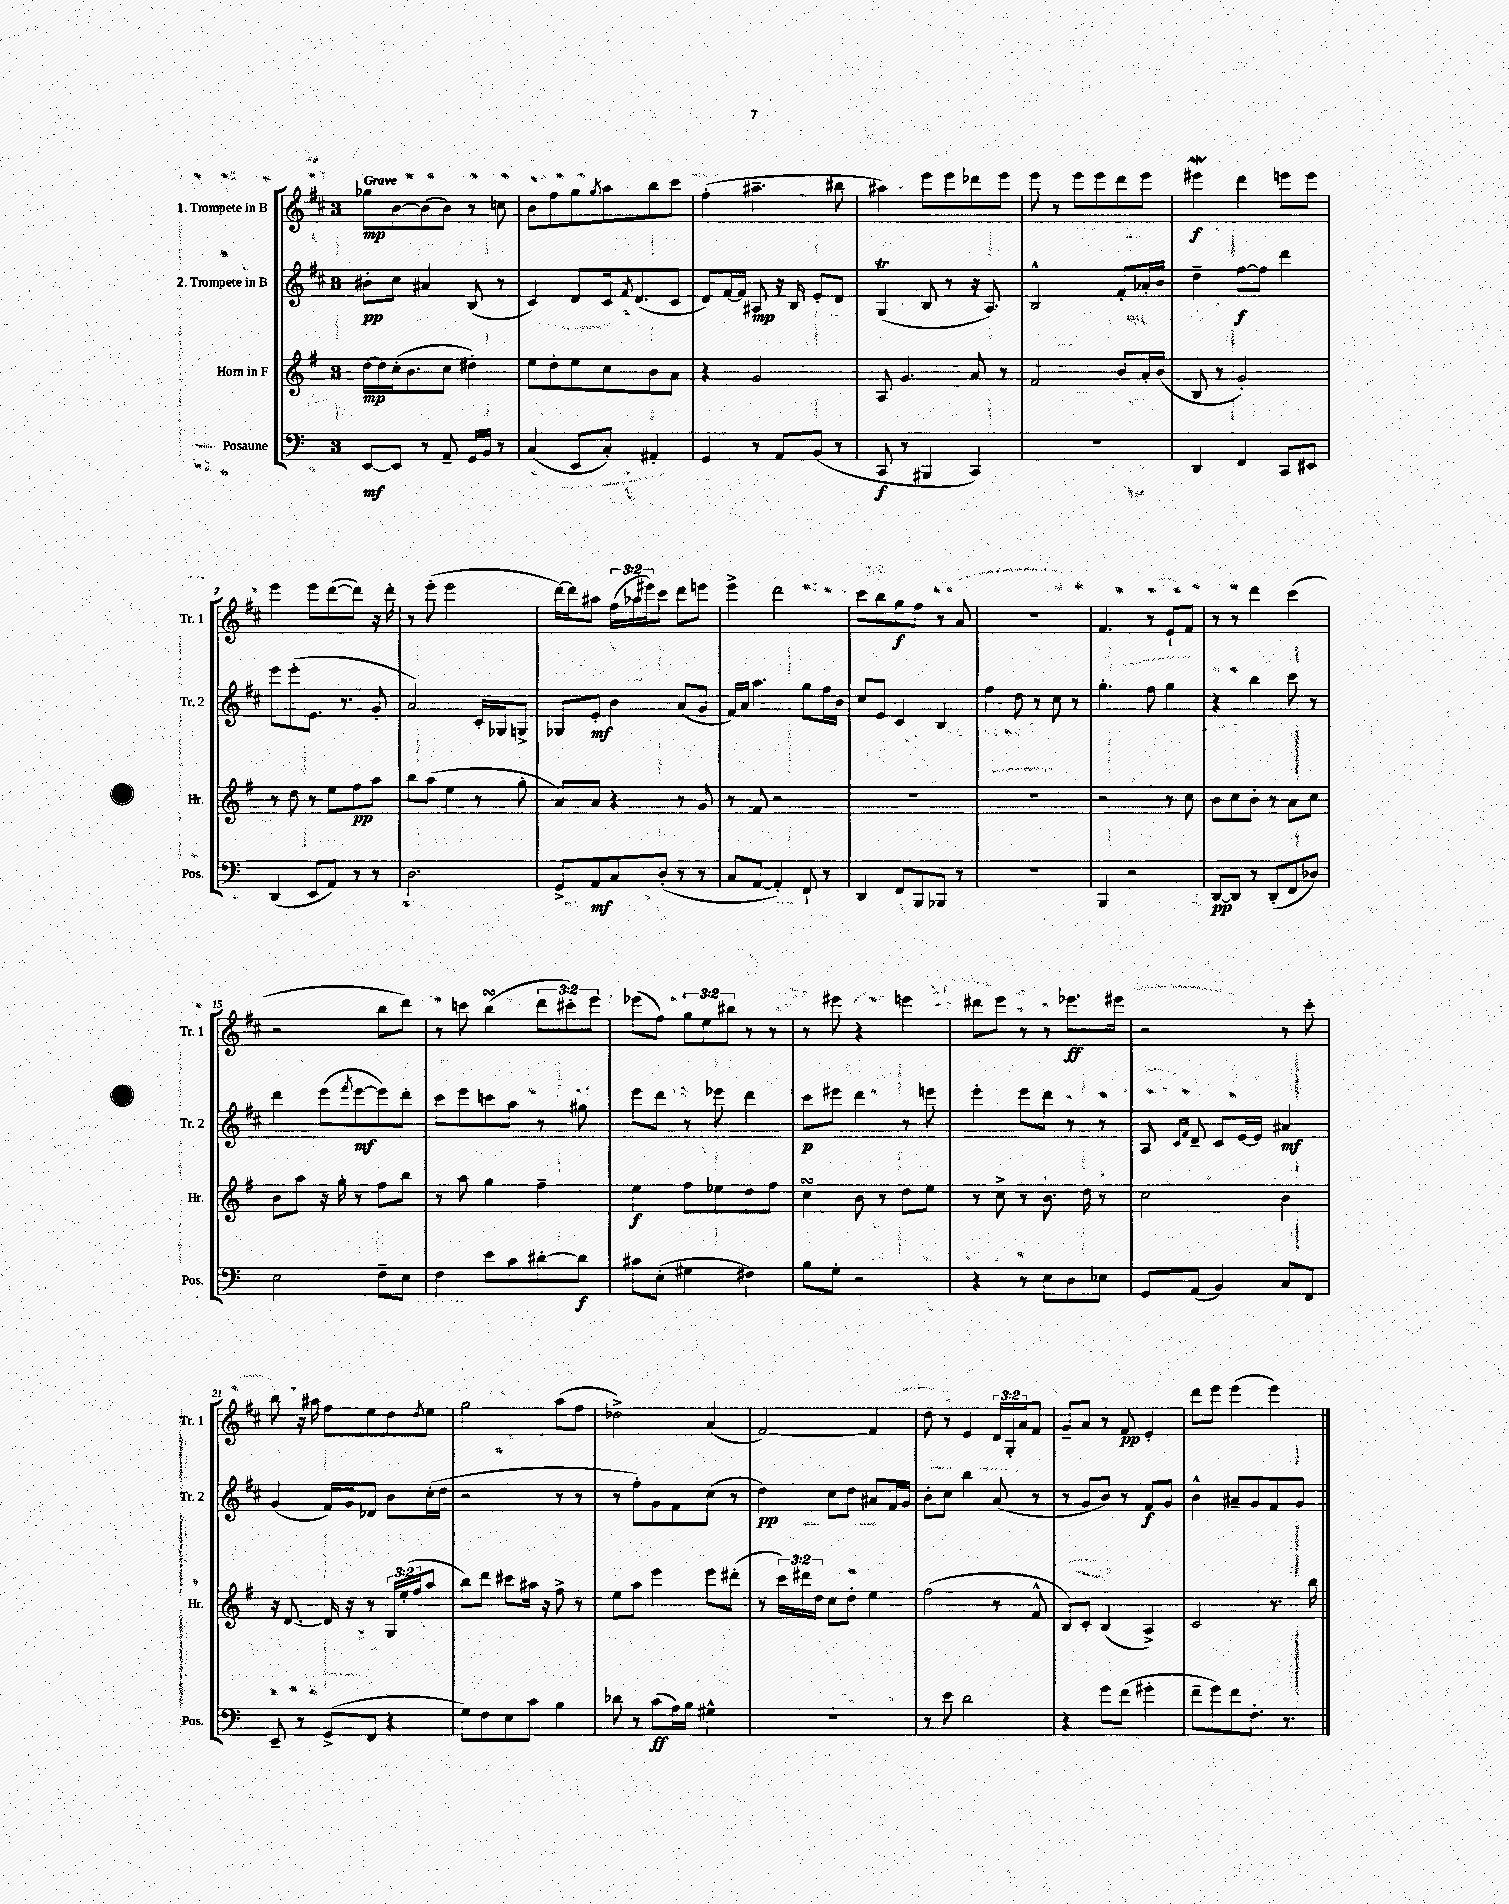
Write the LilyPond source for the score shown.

<<
\new StaffGroup <<
\new Staff = "s0" \with { instrumentName = "1. Trompete in B" shortInstrumentName = "Tr. 1" } {
    \clef treble \key d \major \once \override Staff.TimeSignature.style = #'single-digit \time 3/4 \override Staff.TupletNumber.text = #tuplet-number::calc-fraction-text \tempo "Grave"
    ges''8\mp b'8~ b'8( b'8) r8 c''8 |
    b'8 fis''8 g''8 \acciaccatura { g''8 } a''8 b''8 cis'''8 |
    fis''4-.( ais''4.-- bis''8 |
    ais''4) e'''8 e'''8 des'''8 e'''8 |
    e'''8 r8 e'''8 e'''8 d'''8 e'''8 |
    eis'''4\mordent\f d'''4 e'''8 e'''8 |
    e'''4 e'''8 d'''8~( d'''8) r16 d'''16-. |
    r8 e'''8-.( e'''2 |
    d'''16~) d'''16 ais''8 \tuplet 3/2 { fis''16( aes''16 eis'''16) } cis'''8 d'''8 e'''8 |
    e'''4-> d'''2 |
    cis'''8 b''8 g''8\f fis''8 r8 a'8 |
    R2. |
    fis'4. r8 e'8-! fis'8 |
    r8 r8 d'''4 cis'''4( |
    r2 b''8 d'''8) |
    r8 c'''8 b''4\turn( \tuplet 3/2 { d'''8 cis'''8-.) e'''8 } |
    ees'''8( fis''8) \tuplet 3/2 { g''8 e''8 bis''8 } r8 r8 |
    r8 eis'''8 r4 e'''4 |
    dis'''8 e'''8 r8 r8 ees'''8.\ff eis'''16 |
    r2 r8 cis'''8-. |
    b''8 r16 ais''16 fis''8 e''8 d''8 \acciaccatura { d''8 } e''8 |
    g''2 a''8( fis''8 |
    des''2->) a'4( |
    fis'2~) fis'4 |
    d''8 r8 e'4 \tuplet 3/2 { d'16 g16-. a'16 } fis'8 |
    g'8-- a'8 r8 fis'8\pp e'4-. |
    d'''8 e'''8 e'''4( e'''4) \bar "|." |
}
\new Staff = "s1" \with { instrumentName = "2. Trompete in B" shortInstrumentName = "Tr. 2" } {
    \clef treble \key d \major \once \override Staff.TimeSignature.style = #'single-digit \time 3/4
    bis'8-.\pp cis''8 ais'4 b8( r8 |
    cis'4) d'8 cis'16 \acciaccatura { fis'8 } d'8.( cis'8 |
    d'8) fis'16~ fis'16 ais8\mp r16 b16 e'8-. d'8 |
    g4\trill( b8 r8 r16 a8.) |
    b2-^ fis'8-. aes'16-. b'16 |
    d''4-- fis''8~\f fis''8 d'''4 |
    e'''8 e'''8-.( e'8. r8. g'8-. |
    a'2) cis'16-. ges16 g8-> |
    ges8 e'8-.\mf b'4 a'8( g'8 |
    fis'16) a'16 a''4. g''8 fis''16 b'16 |
    cis''8 e'8 cis'4 b4 |
    fis''4 d''8 r8 cis''8 r8 |
    g''4.-. fis''8 g''4 |
    r4 b''4 cis'''8 r8 |
    d'''4 e'''8( \acciaccatura { fis'''8 } e'''8~\mf e'''8) d'''8-. |
    cis'''8 e'''8 c'''8 a''8 r8 gis''8 |
    e'''8 d'''8 r8 ees'''8 d'''4 |
    cis'''8\p eis'''8 d'''4 r8 e'''8 |
    e'''4-. e'''8 d'''8 r8 r8 |
    a8 \grace { cis'16 fis'16 } d'8-- cis'8 e'16~ e'16 ais'4\mf |
    g'4( fis'16) g'16 des'8 b'8 cis''16-.( d''16 |
    r2 r8 r8 |
    r8 fis''8-.) g'8 fis'8 cis''8( r8 |
    d''4\pp) cis''8 d''8 ais'8 fis'16 g'16 |
    b'8-. cis''8 b''4 a'8( r8 |
    r8 g'8 b'8) r8 fis'8\f g'8 |
    b'4-^ ais'8-- g'8 fis'8 g'8 \bar "|." |
}
\new Staff = "s2" \with { instrumentName = "Horn in F" shortInstrumentName = "Hr." } {
    \clef treble \key g \major \once \override Staff.TimeSignature.style = #'single-digit \time 3/4 \override Staff.TupletNumber.text = #tuplet-number::calc-fraction-text
    d''16~\mp d''16 c''16-.( b'8. c''8 dis''4-.) |
    e''8 d''8-. e''8 c''8 b'8 a'8 |
    r4 g'2 |
    a8 g'4. a'8 r8 |
    fis'2 b'8 a'16-. b'16( |
    b8 r8 g'2-.) |
    r8 d''8 r8 e''8 fis''8\pp a''8 |
    b''8 a''8( e''4 r8 g''8-. |
    a'8) a'8 r4 r8 g'8 |
    r8 fis'8 r2 |
    R2. |
    R2. |
    r2 r8 c''8 |
    b'8 c''8 b'8-. r8 a'8 c''8 |
    b'8 a''8 r16 g''16-. r8 fis''8 b''8 |
    r8 a''8 g''4 fis''4-- |
    e''4\f fis''8 ees''8 d''8 fis''8 |
    c''4\turn b'8 r8 d''8 e''8 |
    r8 c''8-> r8 b'8. d''16 r8 |
    c''2 b'4 |
    r16 d'8.~ d'16 r16 r8 \tuplet 3/2 { g16 e''16-.( fis''16 } a''8 |
    b''8) d'''8 cis'''8 ais''16 r16 fis''8-> r8 |
    e''8 a''8 e'''4 e'''8 dis'''8-.( |
    r8 \tuplet 3/2 { c'''16) dis'''16 d''16 } c''8 d''8-. e''4 |
    fis''2( r8 fis'8-^ |
    b8) c'8-. b4( a4->) |
    c'2 r8. b''16 \bar "|." |
}
\new Staff = "s3" \with { instrumentName = "Posaune" shortInstrumentName = "Pos." } {
    \clef bass \key c \major \once \override Staff.TimeSignature.style = #'single-digit \time 3/4
    e,8~\mf e,8 r8 a,8-- g,16 b,16 r8 |
    c4( e,8 c8-.) ais,4-. |
    g,4 r8 a,8 b,8( r8 |
    c,8\f r8 bis,,4 c,4) |
    R2. |
    d,4 f,4 c,8 eis,8 |
    d,4( e,8 a,8) r8 r8 |
    d2. |
    g,8-> a,8\mf c8 d8-.( r8 r8 |
    c8 a,8~ a,4-.) f,8-! r8 |
    d,4 f,8 b,,8 bes,,8 r8 |
    R2. |
    b,,4 r2 |
    d,8~\pp d,8 r8 d,8-.( f,8 des8) |
    e2 f8-- e8 |
    f4 e'8 c'8 dis'8~-. dis'8\f |
    cis'8 e8-.( gis4 fis4) |
    b8 g8-. r2 |
    r4 r8 e8 d8 ees8 |
    g,8 a,8( b,4) c8 f,8 |
    e,8-- r8 g,8->( f,8 r4 |
    g8) f8 e8 c'8 b4 |
    des'8 r8 c'8\ff( a16) b16 gis4-^ |
    R2. |
    r8 e'8 d'2 |
    r4 g'8 f'8( gis'4-. |
    f'8-- g'8) f'8 f8.-. r8. \bar "|." |
}
>>
>>
